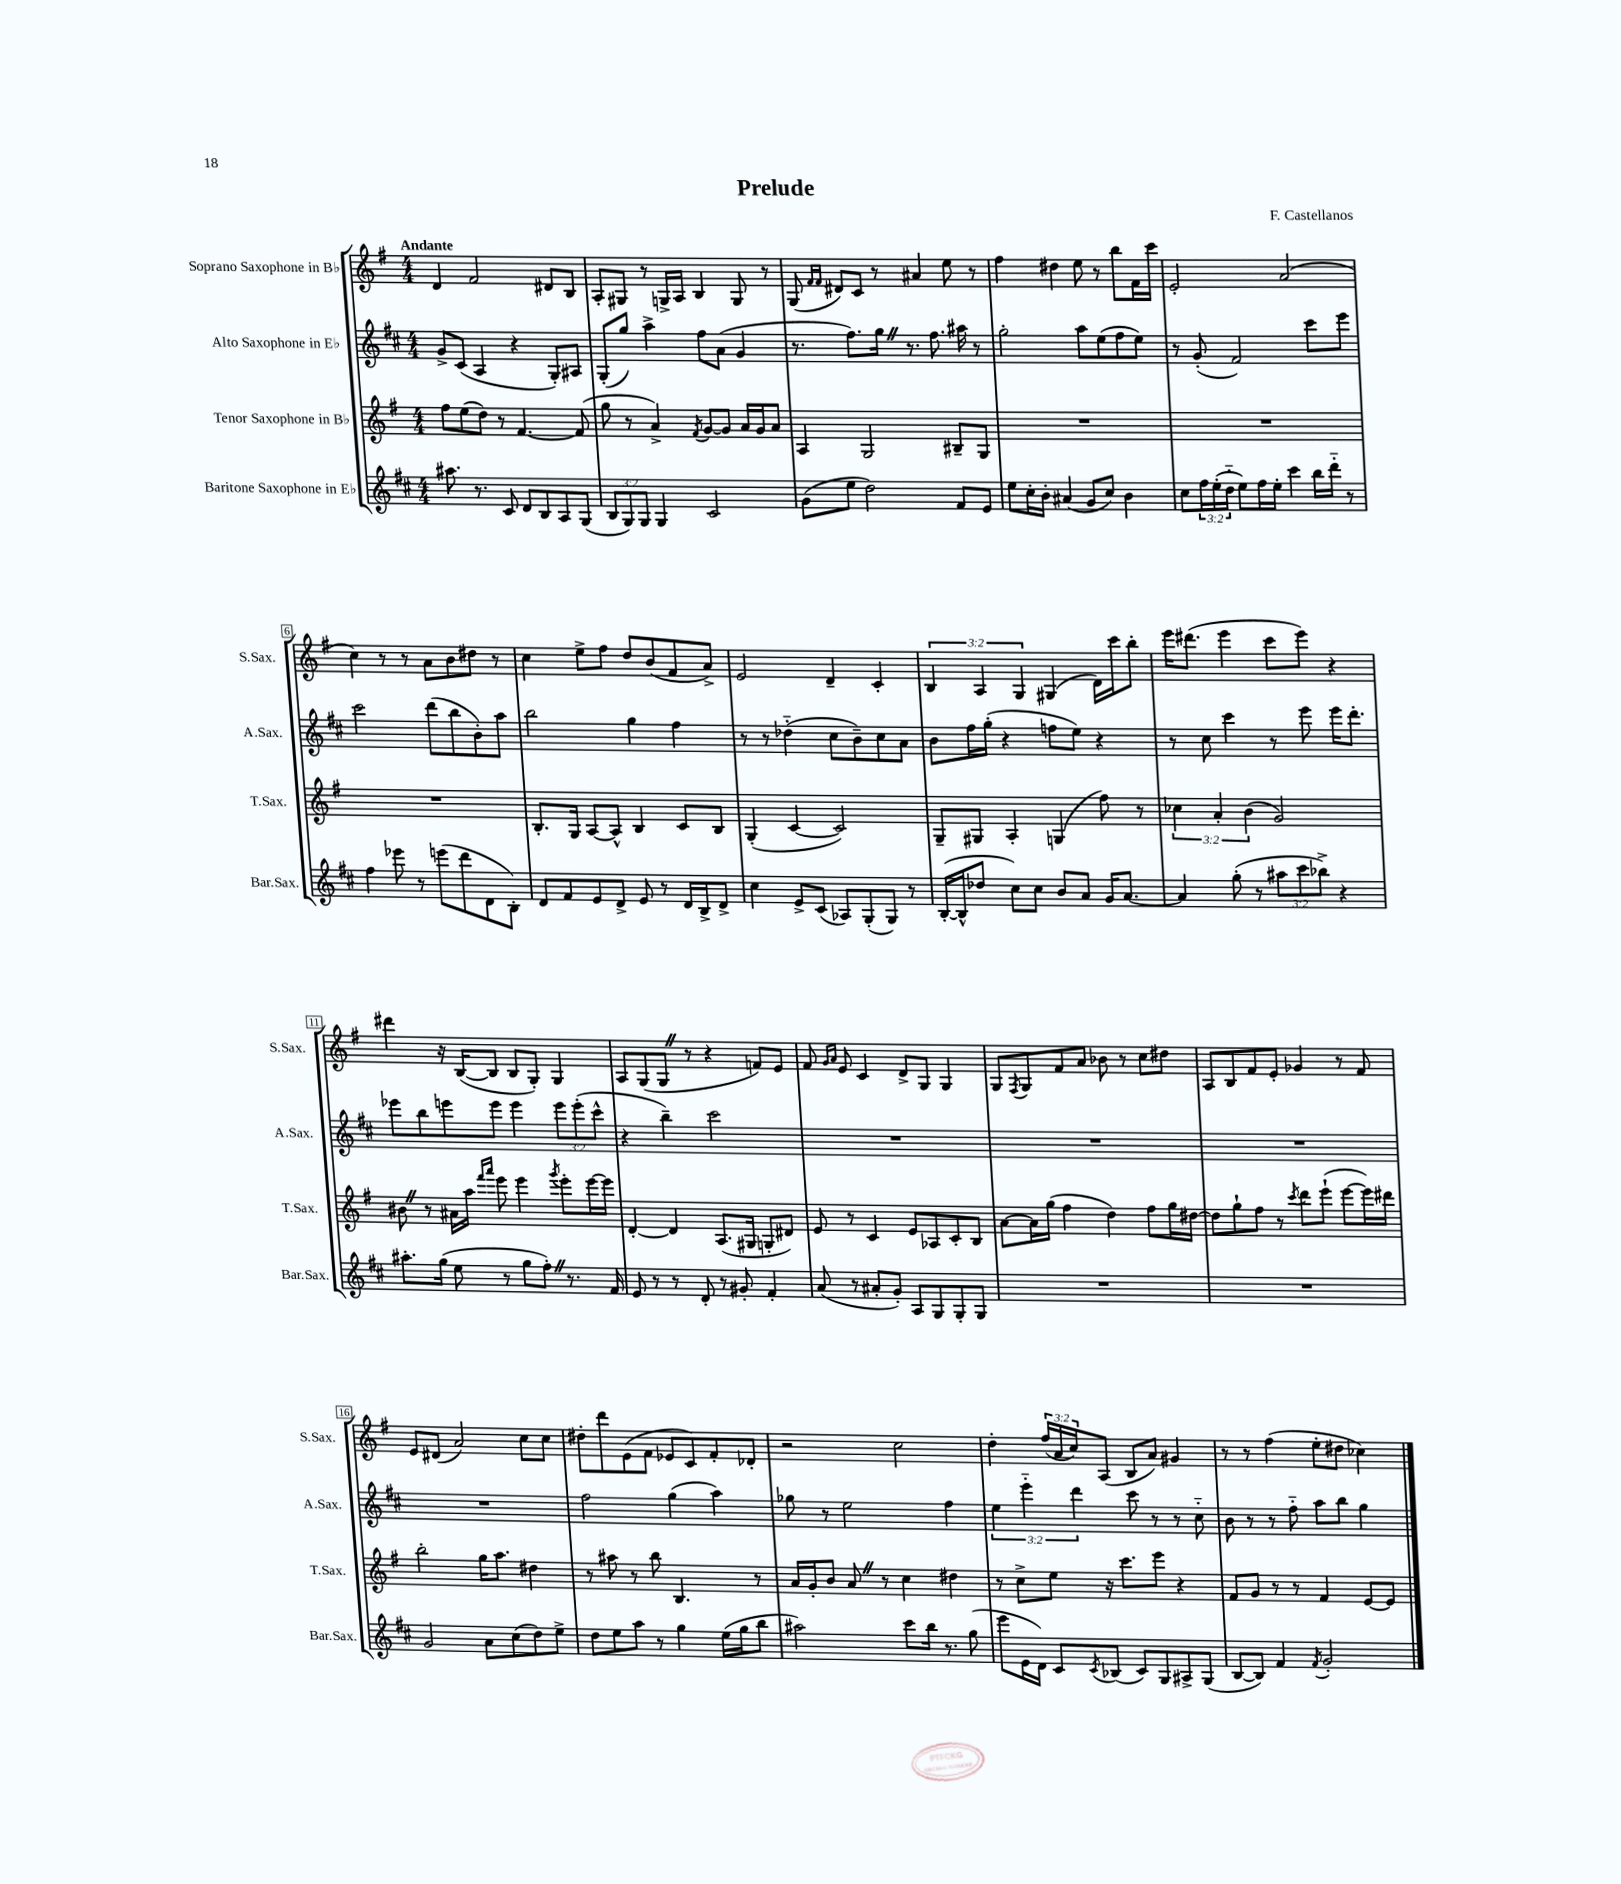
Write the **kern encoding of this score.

**kern	**kern	**kern	**kern
*staff4	*staff3	*staff2	*staff1
*clefG2	*clefG2	*clefG2	*clefG2
*k[f#c#]	*k[f#]	*k[f#c#]	*k[f#]
*M4/4	*M4/4	*M4/4	*M4/4
8.aa#\	8ff#\L	8g^/L	4d/
.	(8ee\	(8c#/J	.
8.r	.	.	.
.	8dd\J)	4A/	2f#/
8c#/	8r	.	.
8d/L	[4.f#/	4r	.
8B/	.	.	.
8A/	.	8G'/L)	8d#/L
(8G/J	(8f#/]	8A#/J	8B/J
=	=	=	=
12B/L	8gg\	(8G'/L	8A'/L
12G/)	.	.	.
.	8r	8gg/J)	8G#/J
12G/J	.	.	.
4G/	4a^/)	4aa^\	8r
.	.	.	16G^/LL
.	.	.	16A/JJ
.	8qf#/	.	.
2c#/	[8g/L	8ff#\L	4B/
.	8g/]J	(8a\J	.
.	16a/LL	4g/	8G/
.	16g/J	.	.
.	8a/J	.	8r
=	=	=	=
(8g\L	4A/	8.r	(8G/
.	.	.	16qqf#/LL
.	.	.	16qqf#/JJ
8ee\J	.	.	8d#/L)
.	.	8.ff#\L)	.
2dd\)	2G/	.	8c/J
.	.	16gg\Jk	8r
.	.	8.r	.
.	.	.	4a#/
.	.	8.ff#\	.
8f#/L	8B#~/L	.	8ee\
.	.	16aa#\	.
8e/J	8G/J	8r	8r
=	=	=	=
8ee\L	1r	2gg'\	4ff#\
16cc#'\L	.	.	.
16b'\JJ	.	.	.
(4a#/	.	.	4dd#\
8g/L	.	8aa\L	8ee\
8cc#/J)	.	(8ee\	8r
4b\	.	8ff#\	8bb\L
.	.	8ee\J)	16f#\L
.	.	.	16ccc\JJ
=	=	=	=
8cc#\L	1r	8r	2e'/
24ff#\L	.	(8g'/	.
(24ee'\	.	.	.
24dd'~\JJ	.	.	.
8ee\L)	.	2f#/)	.
16ff#\L	.	.	.
16ee'\JJ	.	.	.
4ccc#\	.	.	(2a/
16bb\LL	.	8ccc#\L	.
16ddd'~\JJ	.	.	.
8r	.	8eee\J	.
=	=	=	=
4ff#\	1r	2ccc#\	4cc\)
8eee-\	.	.	8r
8r	.	.	8r
(8eee\L	.	(8ddd\L	8a\L
8ddd\	.	8bb\	8b\
8d\	.	8b'\)	8dd#\J
8B'\J)	.	8aa\J	8r
=	=	=	=
8d/L	8.B'/L	2bb\	4cc\
8f#/	.	.	.
.	16G/Jk	.	.
8e/	[8A/L	.	8ee^\L
8d^/J	8A^^/]J	.	8ff#\J
8e/	4B/	4gg\	8dd/L
8r	.	.	(8b/
16d/LL	8c/L	4ff#\	8f#/
16B^/J	.	.	.
8d^/J	8B/J	.	8a^/J)
=	=	=	=
4cc#\	(4G'/	8r	2e/
.	.	8r	.
8e^/L	[4c/	(4dd-'~\	.
(8c#/J	.	.	.
8A-/L)	2c/])	8cc#\L	4d~/
(8G'/	.	8b~\)	.
8G/J)	.	8cc#\	4c'/
8r	.	8a\J	.
=	=	=	=
([16B'/LL	8G~/L	8b\L	6B/
16B^^/]J	.	.	.
8dd-/J	8G#/J	16ff#\L	.
.	.	.	6A/
.	.	(16gg'\JJ	.
8cc#\L)	4A'/	4r	.
.	.	.	6G/
8cc#\J	.	.	.
8b/L	(4G/	8ff\L	(4G#/
8a/J	.	8ee\J)	.
16g/LK	8ff#\)	4r	16d\LL)
[8.a/J	.	.	16ccc\J
.	8r	.	8bb'\J
=	=	=	=
4a/]	6cc-\	8r	16eee\LK
.	.	.	(8.ddd#\J
.	.	8cc#\	.
.	6a'/	.	.
(8gg'\	.	4ccc#\	4eee\
.	(6b\	.	.
8r	.	.	.
12aa#\L	2g/)	8r	8ccc\L
12ccc#\	.	.	.
.	.	8eee\	8eee\J)
12bb-^\J)	.	.	.
4r	.	16eee\LK	4r
.	.	8.ddd'\J	.
=	=	=	=
8.aa#'\L	8b#\	8eee-\L	4ddd#\
.	8r	8bb\	.
(16gg\Jk	.	.	.
8ee\	16a#\LL	8eee\	16r
.	16aa\JJ	.	([16B/LK
.	16qqfff#/LL	.	.
.	16qqaaa/JJ	.	.
8r	8eee\	8eee\J	8B/]J
8gg\L	4eee\	4eee\	8B/L
8ff#'\J)	.	.	8G'/J)
.	8qggg/	.	.
8.r	8eee'\L	12eee\L	4G/
.	.	(12eee'\	.
.	[16eee\L	.	.
.	.	12ccc#^^\J	.
16f#/	16eee\]JJ	.	.
=	=	=	=
8e/	[4d'/	4r	8A/L
8r	.	.	(8G/
8r	4d/]	4bb~\)	8G/J
8d'/	.	.	8r
8r	(8.A/L	2ccc#\	4r
8g#'/	.	.	.
.	16G#/Jk	.	.
4f#'/	8G'/L	.	8f/L)
.	8d#/J)	.	8e/J
=	=	=	=
(8a/	8e/	1r	8f#/
.	.	.	16qqg/LL
.	.	.	16qqa/JJ
8r	8r	.	8e/
8a#'/L	4c/	.	4c/
8g'/J)	.	.	.
8A/L	8e/L	.	8d^/L
8G/	8A-/	.	8G/J
8G'/	8c'/	.	4G/
8G/J	8B/J	.	.
=	=	=	=
1r	[8a\L	1r	8G/L
.	.	.	8qF#/
.	16a\]L	.	8G/
.	(16gg\JJ	.	.
.	4ff#\	.	8f#/
.	.	.	8a/J
.	4dd\)	.	8b-\
.	.	.	8r
.	8ff#\L	.	8cc\L
.	16gg\L	.	8dd#\J
.	[16dd#\JJ	.	.
=	=	=	=
1r	8dd#\]L	1r	8A/L
.	8gg`\	.	8B/
.	8ff#\J	.	8f#/
.	8r	.	8e'/J
.	8qccc/	.	.
.	8ddd\L	.	4g-/
.	(8eee`\J	.	.
.	[8eee\L	.	8r
.	16eee\]L)	.	8f#/
.	16ddd#\JJ	.	.
=	=	=	=
2g/	2bb'\	1r	8e/L
.	.	.	(8d#/J
.	.	.	2a/)
8a\L	16gg\LK	.	.
.	8.aa\J	.	.
(8cc#\	.	.	.
8dd\)	4dd#\	.	8cc\L
8ee^\J	.	.	8cc\J
=	=	=	=
8dd\L	8r	2ff#\	8dd#'\L
8ee\	8aa#\	.	8ddd\
8aa\J	8r	.	(8e\
8r	8bb\	.	8f#\J
4gg\	4.B/	(4gg\	8e-/L
.	.	.	8c/)
(16ee\LL	.	4aa\)	8f#'/
16gg\J	.	.	.
8bb\J	8r	.	8d-'/J
=	=	=	=
2aa#\)	16a/LL	8gg-\	2r
.	16g'/J	.	.
.	8b/J	8r	.
.	8a/	2ee\	.
.	8r	.	.
8ccc#\L	4cc\	.	2cc\
16bb\Jk	.	.	.
8.r	.	.	.
.	4dd#\	4ff#\	.
(8gg\	.	.	.
=	=	=	=
8eee\L	8r	6ee\	4dd'\
16e\L	8cc^\L	.	.
.	.	6eee'~\	.
16d\JJ)	.	.	.
8c#/L	8ee\J	.	(24ff#/LL
.	.	.	24a/
.	.	6ddd\	24cc/J)
8qc#/	.	.	.
(8B-/J	16r	.	(8A/J
.	8.ccc\L	.	.
8c#/L)	.	8ccc#\	8B/L
8G/	8eee\J	8r	8a/J)
8A#^/	4r	8r	4g#/
(8G/J	.	8cc#'~\	.
=	=	=	=
[8B/L	8f#/L	8b\	8r
8B/]J)	8g/J	8r	8r
4f#/	8r	8r	(4ff#\
.	8r	8ff#'~\	.
8qf#/	.	.	.
2g'/	4f#/	8aa\L	8ee'\L
.	.	8bb\J	8dd#\J
.	[8e/L	4gg\	4cc-\)
.	8e/]J	.	.
==	==	==	==
*-	*-	*-	*-
